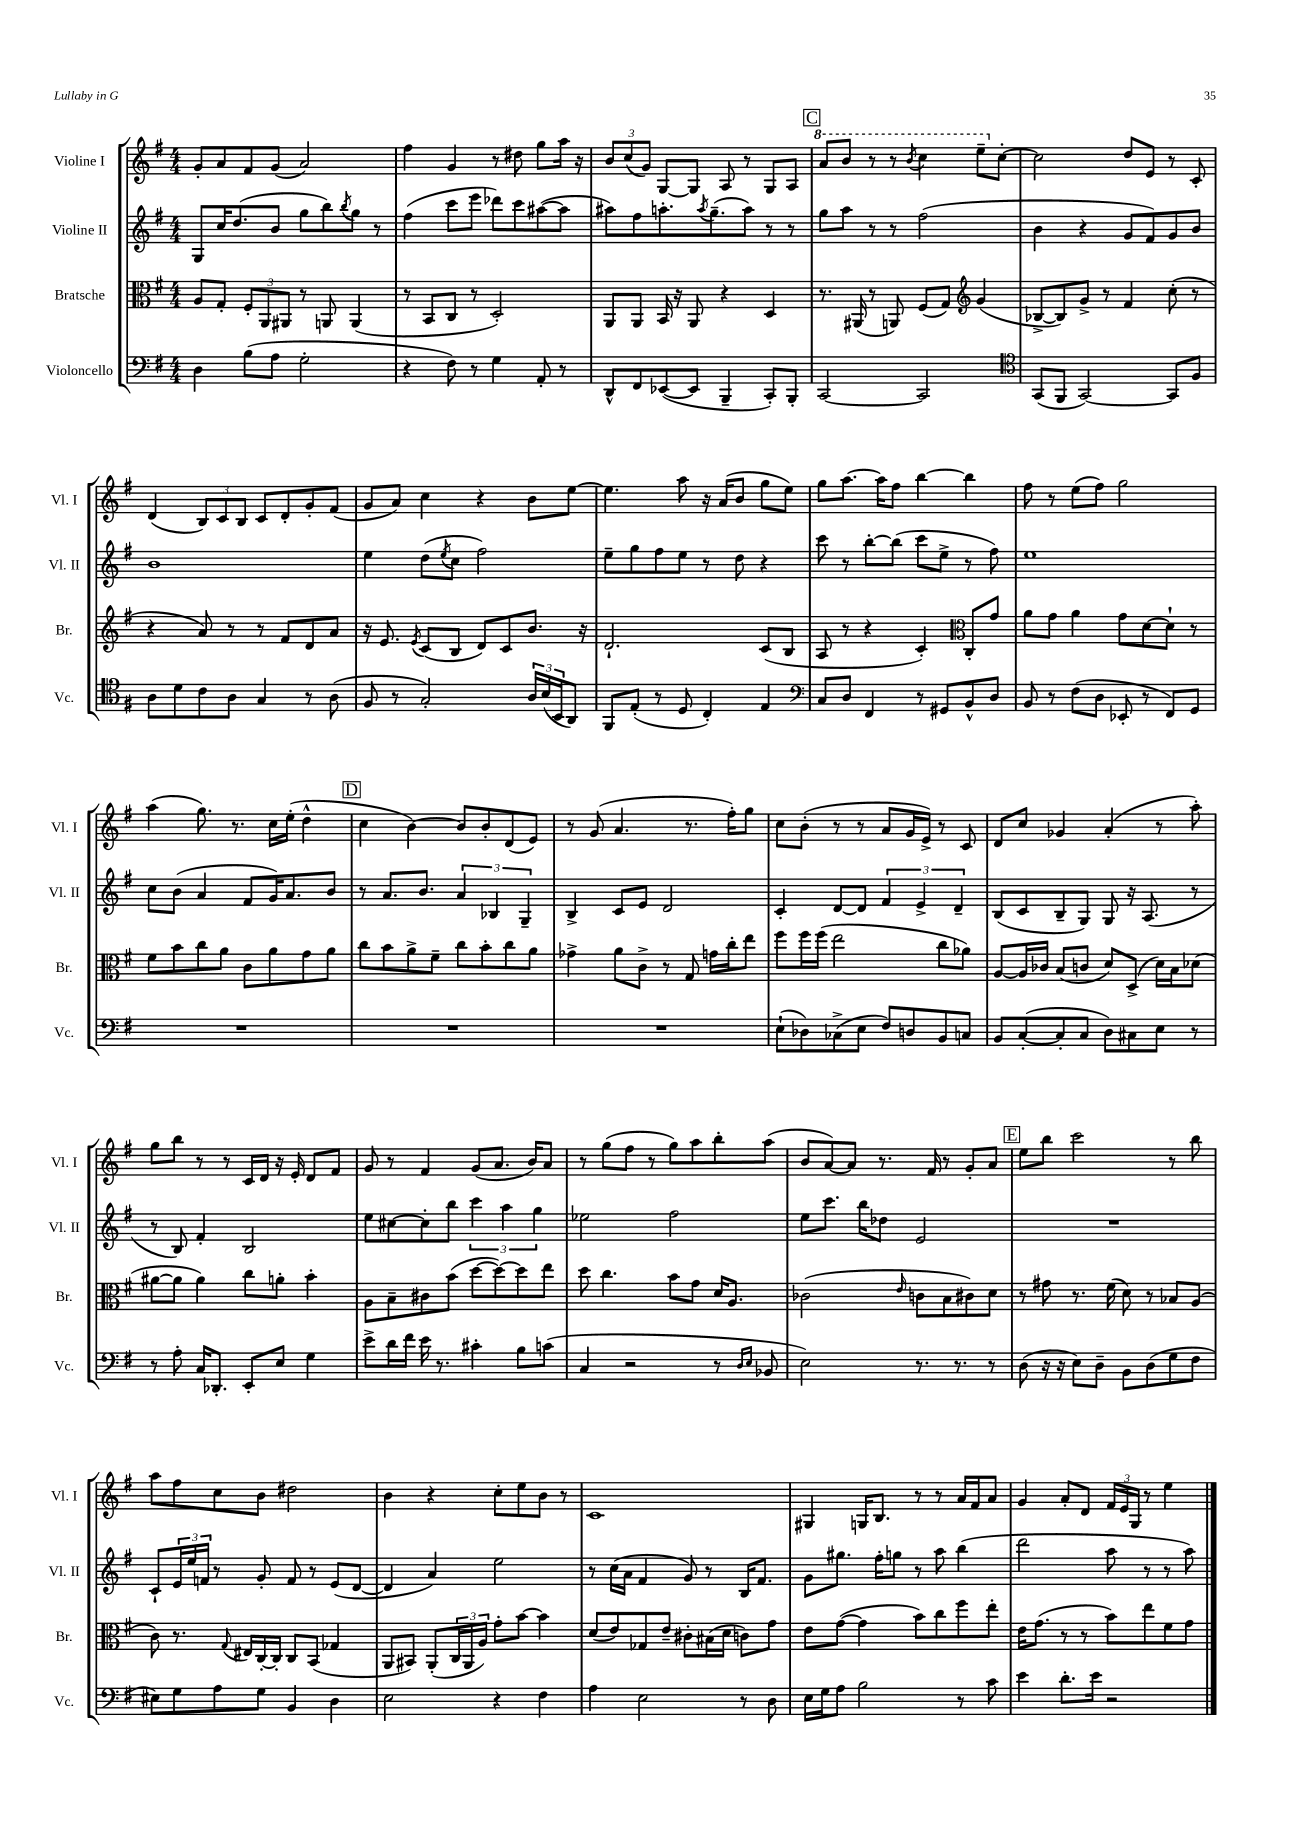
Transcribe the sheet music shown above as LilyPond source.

<<
\new StaffGroup <<
\new Staff = "s0" \with { instrumentName = "Violine I" shortInstrumentName = "Vl. I" } {
    \clef treble \key g \major \numericTimeSignature \time 4/4
    g'8-. a'8 fis'8 g'8( a'2) |
    fis''4 g'4 r8 dis''8 g''8 a''16 r16 |
    \tuplet 3/2 { b'8 c''8( g'8) } g8~ g8 a8 r8 g8 a8 |
    \mark \markup { \box "C" } \ottava #1 a''8 b''8 r8 r8 \acciaccatura { b''8 } c'''4 e'''8-- \ottava #0 c''8~-. |
    c''2 d''8 e'8 r8 c'8-. |
    d'4( \tuplet 3/2 { b8) c'8 b8 } c'8 d'8-. g'8-. fis'8( |
    g'8 a'8) c''4 r4 b'8 e''8~ |
    e''4. a''8 r16 a'16( b'8 g''8 e''8) |
    g''8 a''8.~ a''16 fis''8 b''4~ b''4 |
    fis''8 r8 e''8( fis''8) g''2 |
    a''4( g''8.) r8. c''16 e''16-.( d''4-^ |
    \mark \markup { \box "D" } c''4 b'4~) b'8 b'8-. d'8( e'8) |
    r8 g'8( a'4. r8. fis''16-.) g''8 |
    c''8 b'8-.( r8 r8 a'8 g'16 e'16->) r8 c'8 |
    d'8 c''8 ges'4 a'4-.( r8 a''8-.) |
    g''8 b''8 r8 r8 c'16 d'16 r16 e'16-. d'8 fis'8 |
    g'8 r8 fis'4 g'8( a'8. b'16) a'8 |
    r8 g''8( fis''8 r8 g''8) a''8 b''8-. a''8( |
    b'8 a'8~) a'8 r8. fis'16 r8 g'8-. a'8 |
    \mark \markup { \box "E" } e''8 b''8 c'''2 r8 b''8 |
    a''8 fis''8 c''8 b'8 dis''2 |
    b'4 r4 c''8-. e''8 b'8 r8 |
    c'1 |
    gis4 g16 b8. r8 r8 a'16 fis'16 a'8 |
    g'4 a'8-. d'8 \tuplet 3/2 { fis'16 e'16 g16 } r8 e''4 \bar "|." |
}
\new Staff = "s1" \with { instrumentName = "Violine II" shortInstrumentName = "Vl. II" } {
    \clef treble \key g \major \numericTimeSignature \time 4/4
    g8 c''16 d''8.( b'8 g''8 b''8) \acciaccatura { b''8 } g''8 r8 |
    fis''4( c'''8 e'''8 des'''8) c'''8 ais''8~( ais''8 |
    ais''8) fis''8 a''8.-. \acciaccatura { a''8 } g''8.--( a''8) r8 r8 |
    \mark \markup { \box "C" } g''8 a''8 r8 r8 fis''2( |
    b'4 r4 g'8 fis'8) g'8 b'8 |
    b'1 |
    e''4 d''8( \acciaccatura { e''8 } c''8 fis''2) |
    e''8-- g''8 fis''8 e''8 r8 d''8 r4 |
    c'''8 r8 b''8~-. b''8( c'''8 e''8-> r8 fis''8) |
    e''1 |
    c''8 b'8( a'4 fis'8 g'16) a'8. b'8 |
    \mark \markup { \box "D" } r8 a'8. b'8. \tuplet 3/2 { a'4 bes4 g4-- } |
    b4-> c'8 e'8 d'2 |
    c'4-. d'8~ d'8 \tuplet 3/2 { fis'4 e'4-> d'4-- } |
    b8( c'8 b8-- g8) g8 r16 a8.( r8 |
    r8 b8) fis'4-. b2 |
    e''8 cis''8~ cis''8-. b''8 \tuplet 3/2 { c'''4 a''4 g''4 } |
    ees''2 fis''2 |
    e''8 c'''8. b''16 des''8 e'2 |
    \mark \markup { \box "E" } R1 |
    c'8-! \tuplet 3/2 { e'16 e''16 f'16 } r8 g'8-. f'8 r8 e'8( d'8~ |
    d'4 a'4) e''2 |
    r8 c''16( a'16 fis'4 g'8) r8 b16 fis'8. |
    g'8 gis''8. fis''16-. g''8 r8 a''8 b''4( |
    d'''2 a''8 r8 r8 a''8) \bar "|." |
}
\new Staff = "s2" \with { instrumentName = "Bratsche" shortInstrumentName = "Br." } {
    \clef alto \key g \major \numericTimeSignature \time 4/4
    a8 g8-. \tuplet 3/2 { fis8-. a,8 ais,8 } r8 a,8 a,4( |
    r8 b,8 c8 r8 d2-.) |
    a,8 a,8 b,16 r16 a,8 r4 d4 |
    \mark \markup { \box "C" } r8. ais,16( r8 a,8) fis8( g8) \clef treble g'4( |
    bes8~-> bes8) g'8-> r8 fis'4 c''8-.( r8 |
    r4 a'8) r8 r8 fis'8 d'8 a'8 |
    r16 e'8. \acciaccatura { e'8 } c'8( b8 d'8) c'8 b'8. r16 |
    d'2.-! c'8( b8 |
    a8 r8 r4 c'4-.) \clef alto c8-. g'8 |
    a'8 g'8 a'4 g'8 d'8~ d'8-! r8 |
    fis'8 b'8 c''8 a'8 c'8 a'8 g'8 a'8 |
    \mark \markup { \box "D" } c''8 b'8 a'8-> fis'8-- c''8 b'8-. c''8 a'8 |
    ges'4-> a'8 c'8-> r8 g8 g'16 c''16-. e''8 |
    fis''8 fis''16 fis''16( e''2 c''8 aes'8) |
    a8~ a16 ces'16 b8( c'8 d'8) d8->( d'16) b16 des'8( |
    ais'8~ ais'8 ais'4) c''8 a'8-. b'4-. |
    a8 b8-- cis'8 b'8( d''8~ d''8~) d''8 e''8 |
    d''8 c''4. b'8 g'8 d'16 a8. |
    ces'2( \grace { e'16 } c'8 b8 cis'8) d'8 |
    \mark \markup { \box "E" } r8 gis'8 r8. fis'16( d'8) r8 bes8 a8( |
    c'8) r8. \appoggiatura { g8 } eis16 c16~-. c16-. c8 b,8( ges4 |
    a,8 bis,8) a,8-.( \tuplet 3/2 { c16 a,16 a16) } g'8-. b'8~ b'4 |
    d'8( e'8) ges8 e'8-- cis'8-. bis16( d'16 c'8) g'8 |
    e'8 g'8~( g'4 b'8) c''8 fis''8 e''8-. |
    e'16 g'8.( r8 r8 b'8) e''8 fis'8 g'8 \bar "|." |
}
\new Staff = "s3" \with { instrumentName = "Violoncello" shortInstrumentName = "Vc." } {
    \clef bass \key g \major \numericTimeSignature \time 4/4
    d4 b8( a8 g2-. |
    r4 fis8) r8 g4 a,8-. r8 |
    d,8-^ fis,8 ees,8~( ees,8 b,,4-- c,8-.) b,,8-. |
    \mark \markup { \box "C" } c,2~ c,2 |
    \clef tenor g,8( fis,8 g,2~) g,8 fis8 |
    a8 d'8 c'8 a8 g4 r8 a8( |
    fis8 r8 g2-.) \tuplet 3/2 { a16 b16( b,16 } a,8) |
    fis,8 e8-.( r8 d8 c4-.) e4 |
    \clef bass c8 d8 fis,4 r8 gis,8 b,8-^ d8 |
    b,8 r8 fis8( d8 ees,8-. r8 fis,8) g,8 |
    R1 |
    \mark \markup { \box "D" } R1 |
    R1 |
    e8-!( des8) ces8->( e8 fis8) d8 b,8 c8 |
    b,8 c8~-.( c8-. c8 d8) cis8 e8 r8 |
    r8 a8-. c16 des,8.-. e,8-. e8 g4 |
    e'8-> d'16 fis'16 e'16 r8. cis'4-. b8 c'8( |
    c4 r2 r8 \grace { d16 e16 } bes,8 |
    e2) r8. r8. r8 |
    \mark \markup { \box "E" } d8( r16 r16 e8) d8-- b,8 d8( g8 fis8 |
    eis8) g8 a8 g8 b,4 d4 |
    e2 r4 fis4 |
    a4 e2 r8 d8 |
    e16 g16 a8 b2 r8 c'8 |
    e'4 d'8.-. e'16 r2 \bar "|." |
}
>>
>>
\layout { \context { \Score \remove "Bar_number_engraver" } }
